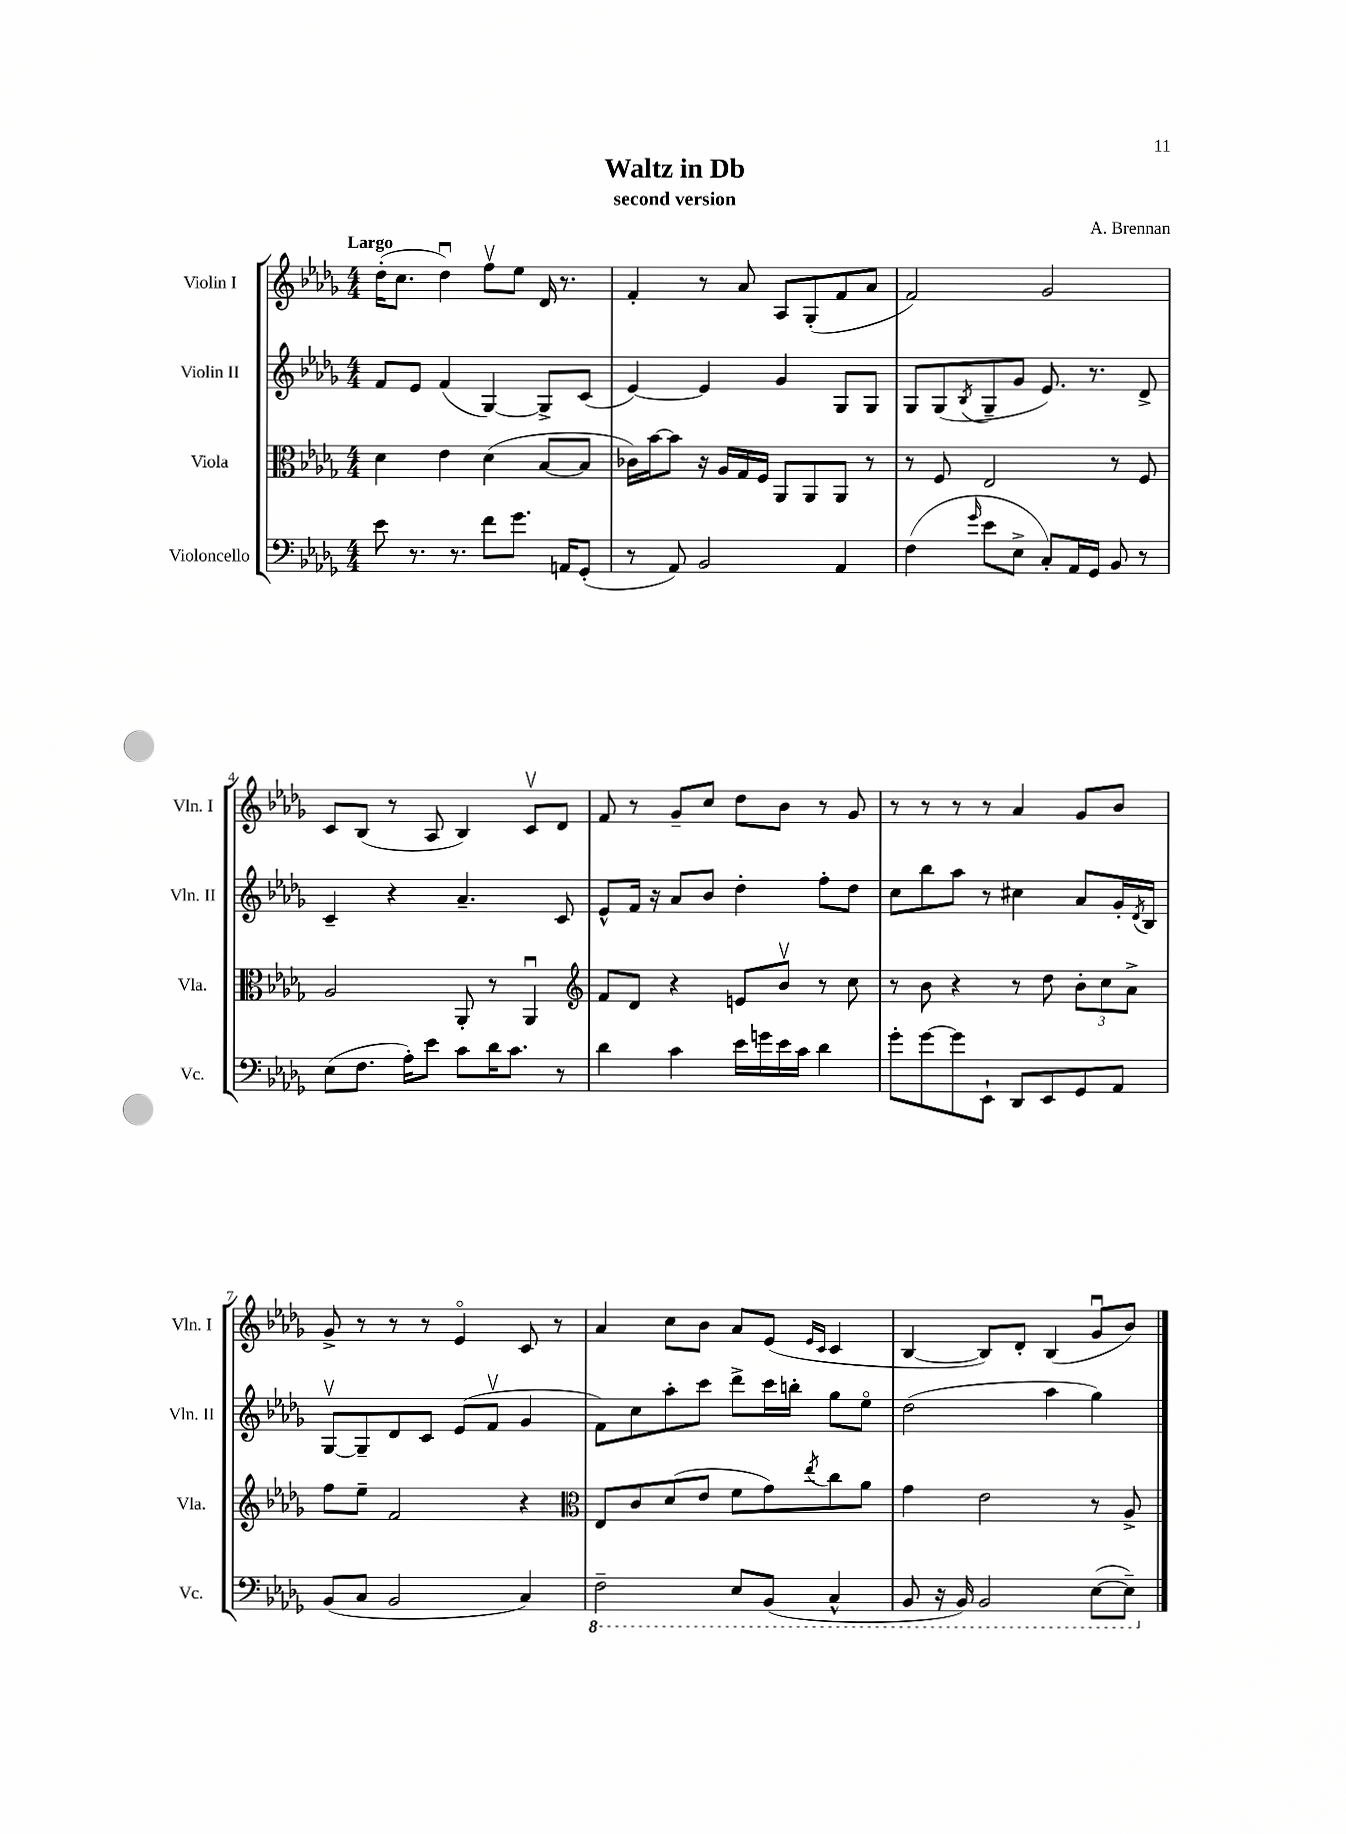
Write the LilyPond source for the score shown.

\header { title = "Waltz in Db" composer = "A. Brennan" subtitle = "second version" }
<<
\new StaffGroup <<
\new Staff = "s0" \with { instrumentName = "Violin I" shortInstrumentName = "Vln. I" } {
    \clef treble \key des \major \numericTimeSignature \time 4/4 \tempo "Largo"
    des''16-.( c''8. des''4\downbow) f''8\upbow ees''8 des'16 r8. |
    f'4-. r8 aes'8 aes8 ges8-.( f'8 aes'8 |
    f'2) ges'2 |
    c'8 bes8( r8 aes8 bes4) c'8\upbow des'8 |
    f'8 r8 ges'8-- c''8 des''8 bes'8 r8 ges'8 |
    r8 r8 r8 r8 aes'4 ges'8 bes'8 |
    ges'8-> r8 r8 r8 ees'4\flageolet c'8 r8 |
    aes'4 c''8 bes'8 aes'8 ees'8( \grace { ees'16 c'16 } c'4 |
    bes4~ bes8) des'8-. bes4( ges'8\downbow bes'8) \bar "|." |
}
\new Staff = "s1" \with { instrumentName = "Violin II" shortInstrumentName = "Vln. II" } {
    \clef treble \key des \major \numericTimeSignature \time 4/4
    f'8 ees'8 f'4( ges4~) ges8-> c'8( |
    ees'4~) ees'4 ges'4 ges8 ges8 |
    ges8 ges8( \acciaccatura { bes8 } ges8-- ges'8 ees'8.) r8. des'8-> |
    c'4-- r4 aes'4.-- c'8 |
    ees'8-^ f'16 r16 aes'8 bes'8 des''4-. f''8-. des''8 |
    c''8 bes''8 aes''8 r8 cis''4 aes'8 ges'16-. \acciaccatura { des'8 } bes16 |
    ges8~\upbow ges8-- des'8 c'8 ees'8( f'8\upbow ges'4 |
    f'8) c''8 aes''8-. c'''8 des'''8-> c'''16 b''16-. ges''8 ees''8\flageolet |
    des''2( aes''4 ges''4) \bar "|." |
}
\new Staff = "s2" \with { instrumentName = "Viola" shortInstrumentName = "Vla." } {
    \clef alto \key des \major \numericTimeSignature \time 4/4
    des'4 ees'4 des'4( bes8~ bes8 |
    ces'16) bes'16~ bes'8 r16 aes16 ges16 f16 aes,8 aes,8 aes,8 r8 |
    r8 f8 ees2 r8 f8 |
    aes2 aes,8-. r8 aes,4\downbow |
    \clef treble f'8 des'8 r4 e'8 bes'8\upbow r8 c''8 |
    r8 bes'8 r4 r8 des''8 \tuplet 3/2 { bes'8-. c''8 aes'8-> } |
    f''8 ees''8-- f'2 r4 |
    \clef alto ees8 c'8 des'8( ees'8 f'8 ges'8) \acciaccatura { ees''8 } c''8 aes'8 |
    ges'4 ees'2 r8 aes8-> \bar "|." |
}
\new Staff = "s3" \with { instrumentName = "Violoncello" shortInstrumentName = "Vc." } {
    \clef bass \key des \major \numericTimeSignature \time 4/4
    ees'8 r8. r8. f'8 ges'8. a,16 ges,8-.( |
    r8 aes,8) bes,2 aes,4 |
    f4( \grace { ges'16 } ees'8 ees8-> c8-.) aes,16 ges,16 bes,8 r8 |
    ees8( f8. aes16-.) ees'8 c'8 des'16 c'8. r8 |
    des'4 c'4 ees'16 g'16 ees'16 c'16 des'4 |
    ges'8-. ges'8~ ges'8 ees,8-! des,8 ees,8 ges,8 aes,8 |
    bes,8( c8 bes,2 c4) |
    \ottava #-1 f,2-- ees,8 bes,,8( c,4-^ |
    bes,,8 r16 bes,,16) bes,,2 ees,8~( ees,8--) \ottava #0 \bar "|." |
}
>>
>>
